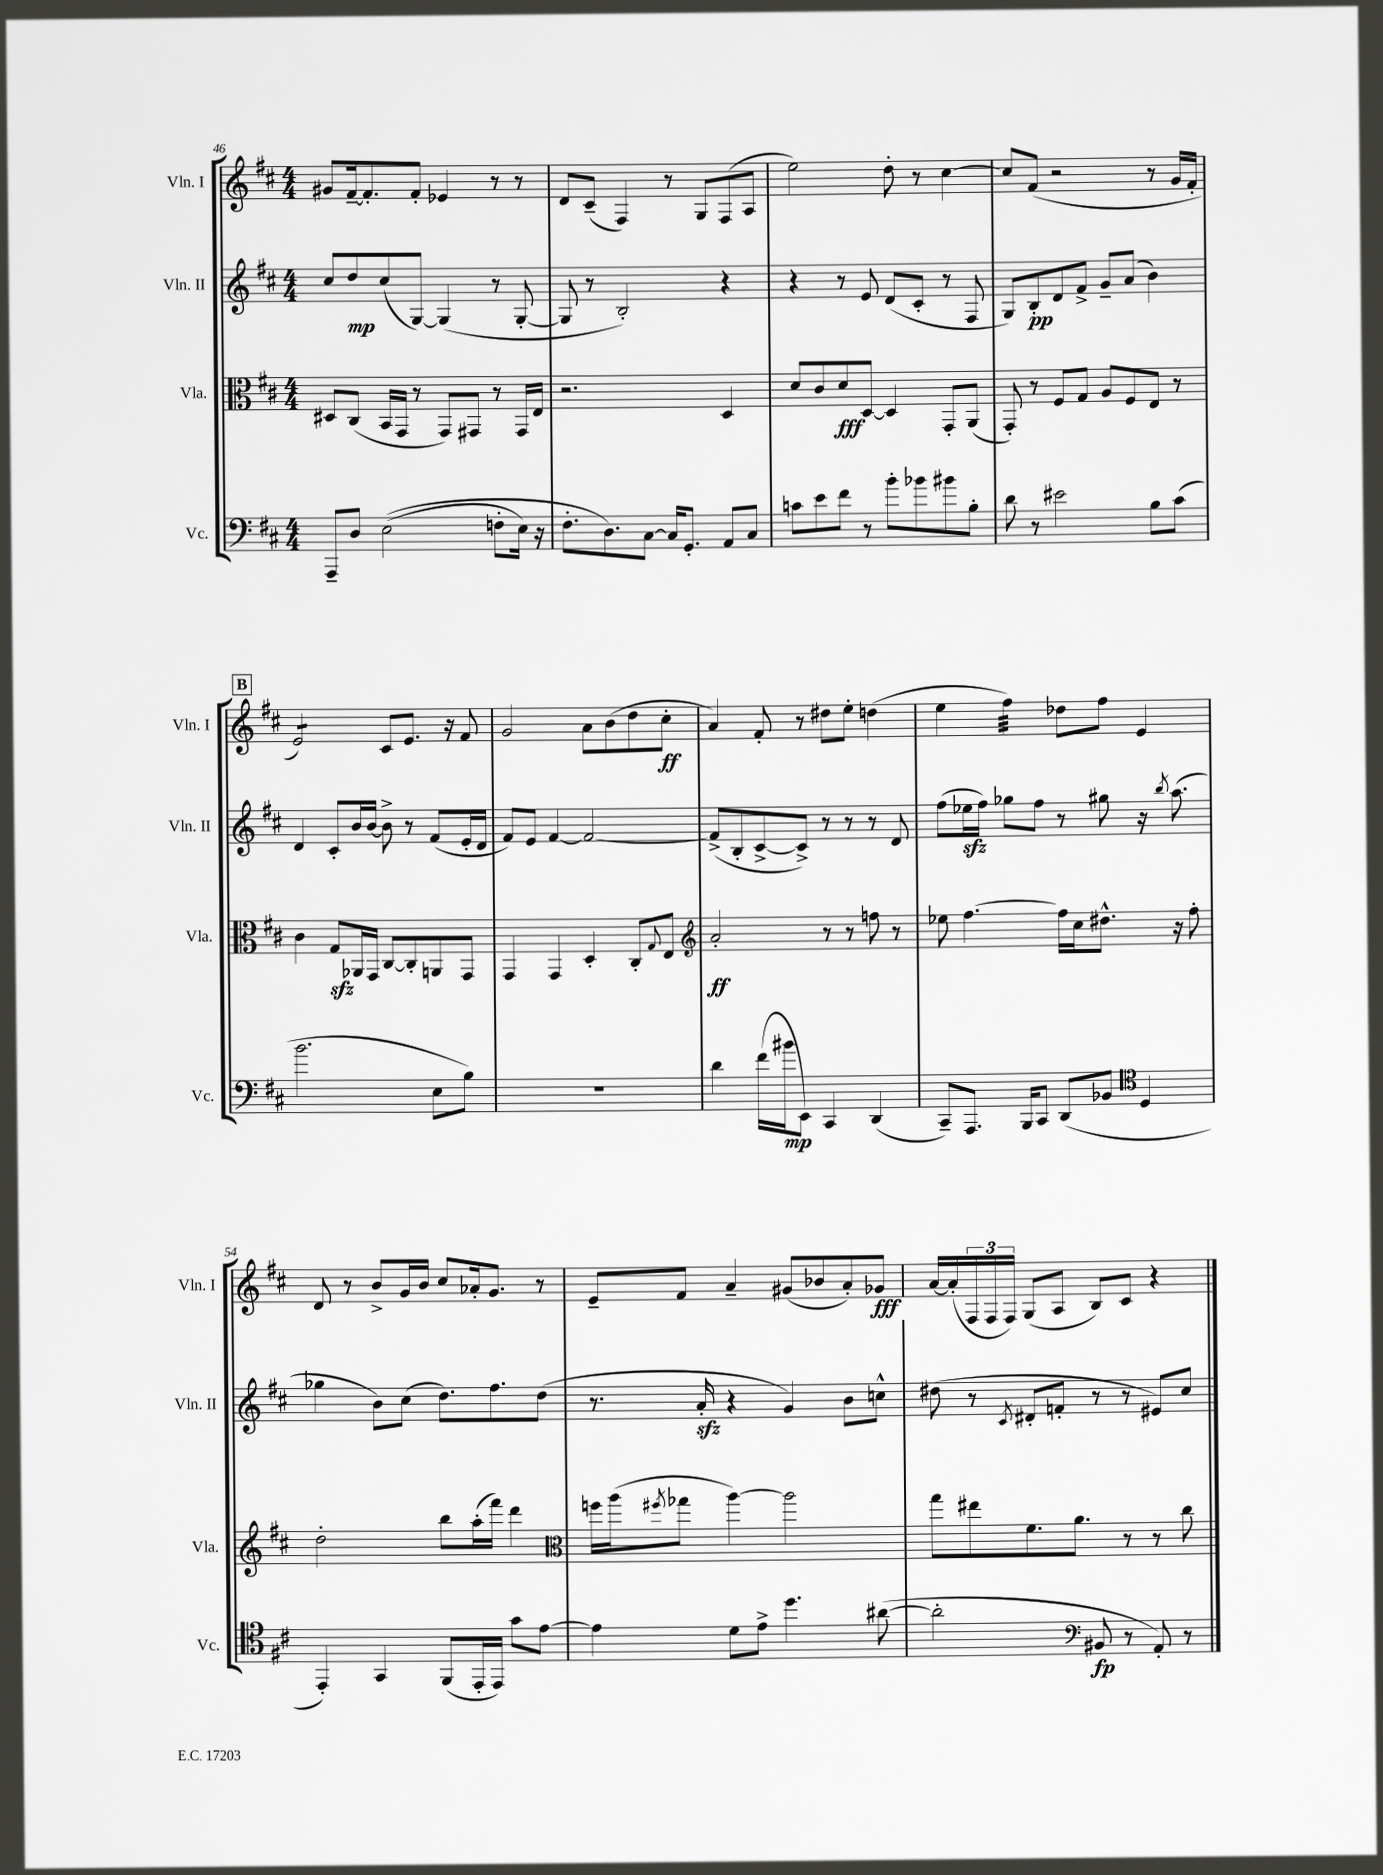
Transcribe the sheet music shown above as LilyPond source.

<<
\new StaffGroup <<
\new Staff = "s0" \with { instrumentName = "Vln. I" shortInstrumentName = "Vln. I" } {
    \clef treble \key d \major \numericTimeSignature \time 4/4
    gis'8 fis'16~-- fis'8.-. fis'8-. ees'4 r8 r8 |
    d'8 cis'8--( fis4) r8 g8 fis8( a8 |
    e''2) d''8-. r8 cis''4~ |
    cis''8 fis'8( r2 r8 g'16 fis'16-. |
    \mark \markup { \box "B" } e'2:8) cis'8 e'8. r16 fis'8 |
    g'2 a'8 b'8( d''8 cis''8-.\ff |
    a'4) fis'8-. r8 dis''8 e''8-. d''4( |
    e''4 fis''4:32) des''8 fis''8 e'4 |
    d'8 r8 b'8-> g'16 b'16 cis''8 aes'16-. g'8. r8 |
    e'8-- fis'8 a'4-- gis'8( bes'8 a'8-.) ges'8\fff |
    a'16~ a'16-.( \tuplet 3/2 { fis16 fis16 fis16) } g8( a8 b8) cis'8 r4 \bar "|." |
}
\new Staff = "s1" \with { instrumentName = "Vln. II" shortInstrumentName = "Vln. II" } {
    \clef treble \key d \major \numericTimeSignature \time 4/4
    cis''8 d''8\mp cis''8( g8~) g4( r8 g8~-. |
    g8 r8 b2-.) r4 |
    r4 r8 e'8 d'8( cis'8-. r8 fis8 |
    g8) b8-.\pp d'8 fis'8-> g'8-- a'8( b'4) |
    \mark \markup { \box "B" } d'4 cis'8-. b'16 b'16~ b'8-> r8 fis'8( e'16-. d'16 |
    fis'8) e'8 fis'4~ fis'2~ |
    fis'8->( b8-. cis'8~-> cis'8->) r8 r8 r8 d'8 |
    fis''8( ees''16\sfz fis''16) ges''8 fis''8 r8 gis''8 r16 \acciaccatura { b''8 } a''8.( |
    ges''4 b'8) cis''8( d''8.) fis''8. d''8( |
    r8. a'16-.\sfz r4 g'4) b'8 c''8-^ |
    dis''8( r8 \acciaccatura { cis'8 } dis'8-. f'8-. r8 r8 eis'8) cis''8 \bar "|." |
}
\new Staff = "s2" \with { instrumentName = "Vla." shortInstrumentName = "Vla." } {
    \clef alto \key d \major \numericTimeSignature \time 4/4
    dis8 cis8( b,16 g,16 r8 g,8) gis,8 r8 gis,16 e16 |
    r2. d4 |
    d'8 cis'8 d'8\fff d8~ d4 g,8-. a,8( |
    g,8-.) r8 fis8 g8 a8 fis8 e8 r8 |
    \mark \markup { \box "B" } cis'4 g8\sfz aes,16 g,16 cis8~ cis8-. a,8 g,8 |
    g,4 g,4 d4-. cis8-. \appoggiatura { g8 } e8 |
    \clef treble a'2-.\ff r8 r8 f''8 r8 |
    ees''8 fis''4.~ fis''16 cis''16 dis''8.-^ r16 fis''8-. |
    d''2-. b''8 a''16-.( fis'''16) d'''4 |
    \clef alto f''16 a''16( \acciaccatura { fis''8 } ges''8 a''4~) a''2 |
    g''8 eis''8 fis'8. a'8. r8 r8 cis''8 \bar "|." |
}
\new Staff = "s3" \with { instrumentName = "Vc." shortInstrumentName = "Vc." } {
    \clef bass \key d \major \numericTimeSignature \time 4/4
    a,,8-- d8 e2(\( f8-. e16) r16 |
    fis8.-. d8.\) cis8~ cis16 g,8.-. a,8 cis8 |
    c'8 e'8 fis'8 r8 b'8-. bes'8 bis'8 b8-. |
    d'8 r8 eis'2 b8 cis'8( |
    \mark \markup { \box "B" } b'2. e8 b8) |
    R1 |
    d'4 fis'16( bis'16\mp e,8) cis,4 d,4( |
    cis,8--) a,,8. b,,16 cis,8 d,8( bes,8 \clef tenor d4 |
    e,4-.) g,4 fis,8( e,16-. e,16) g'8 e'8~ |
    e'4 d'8 e'8-> d''4. ais'8~( |
    ais'2-. \clef bass bis,8\fp r8 a,8-.) r8 \bar "|." |
}
>>
>>
\layout { \context { \Score currentBarNumber = #46 } }
